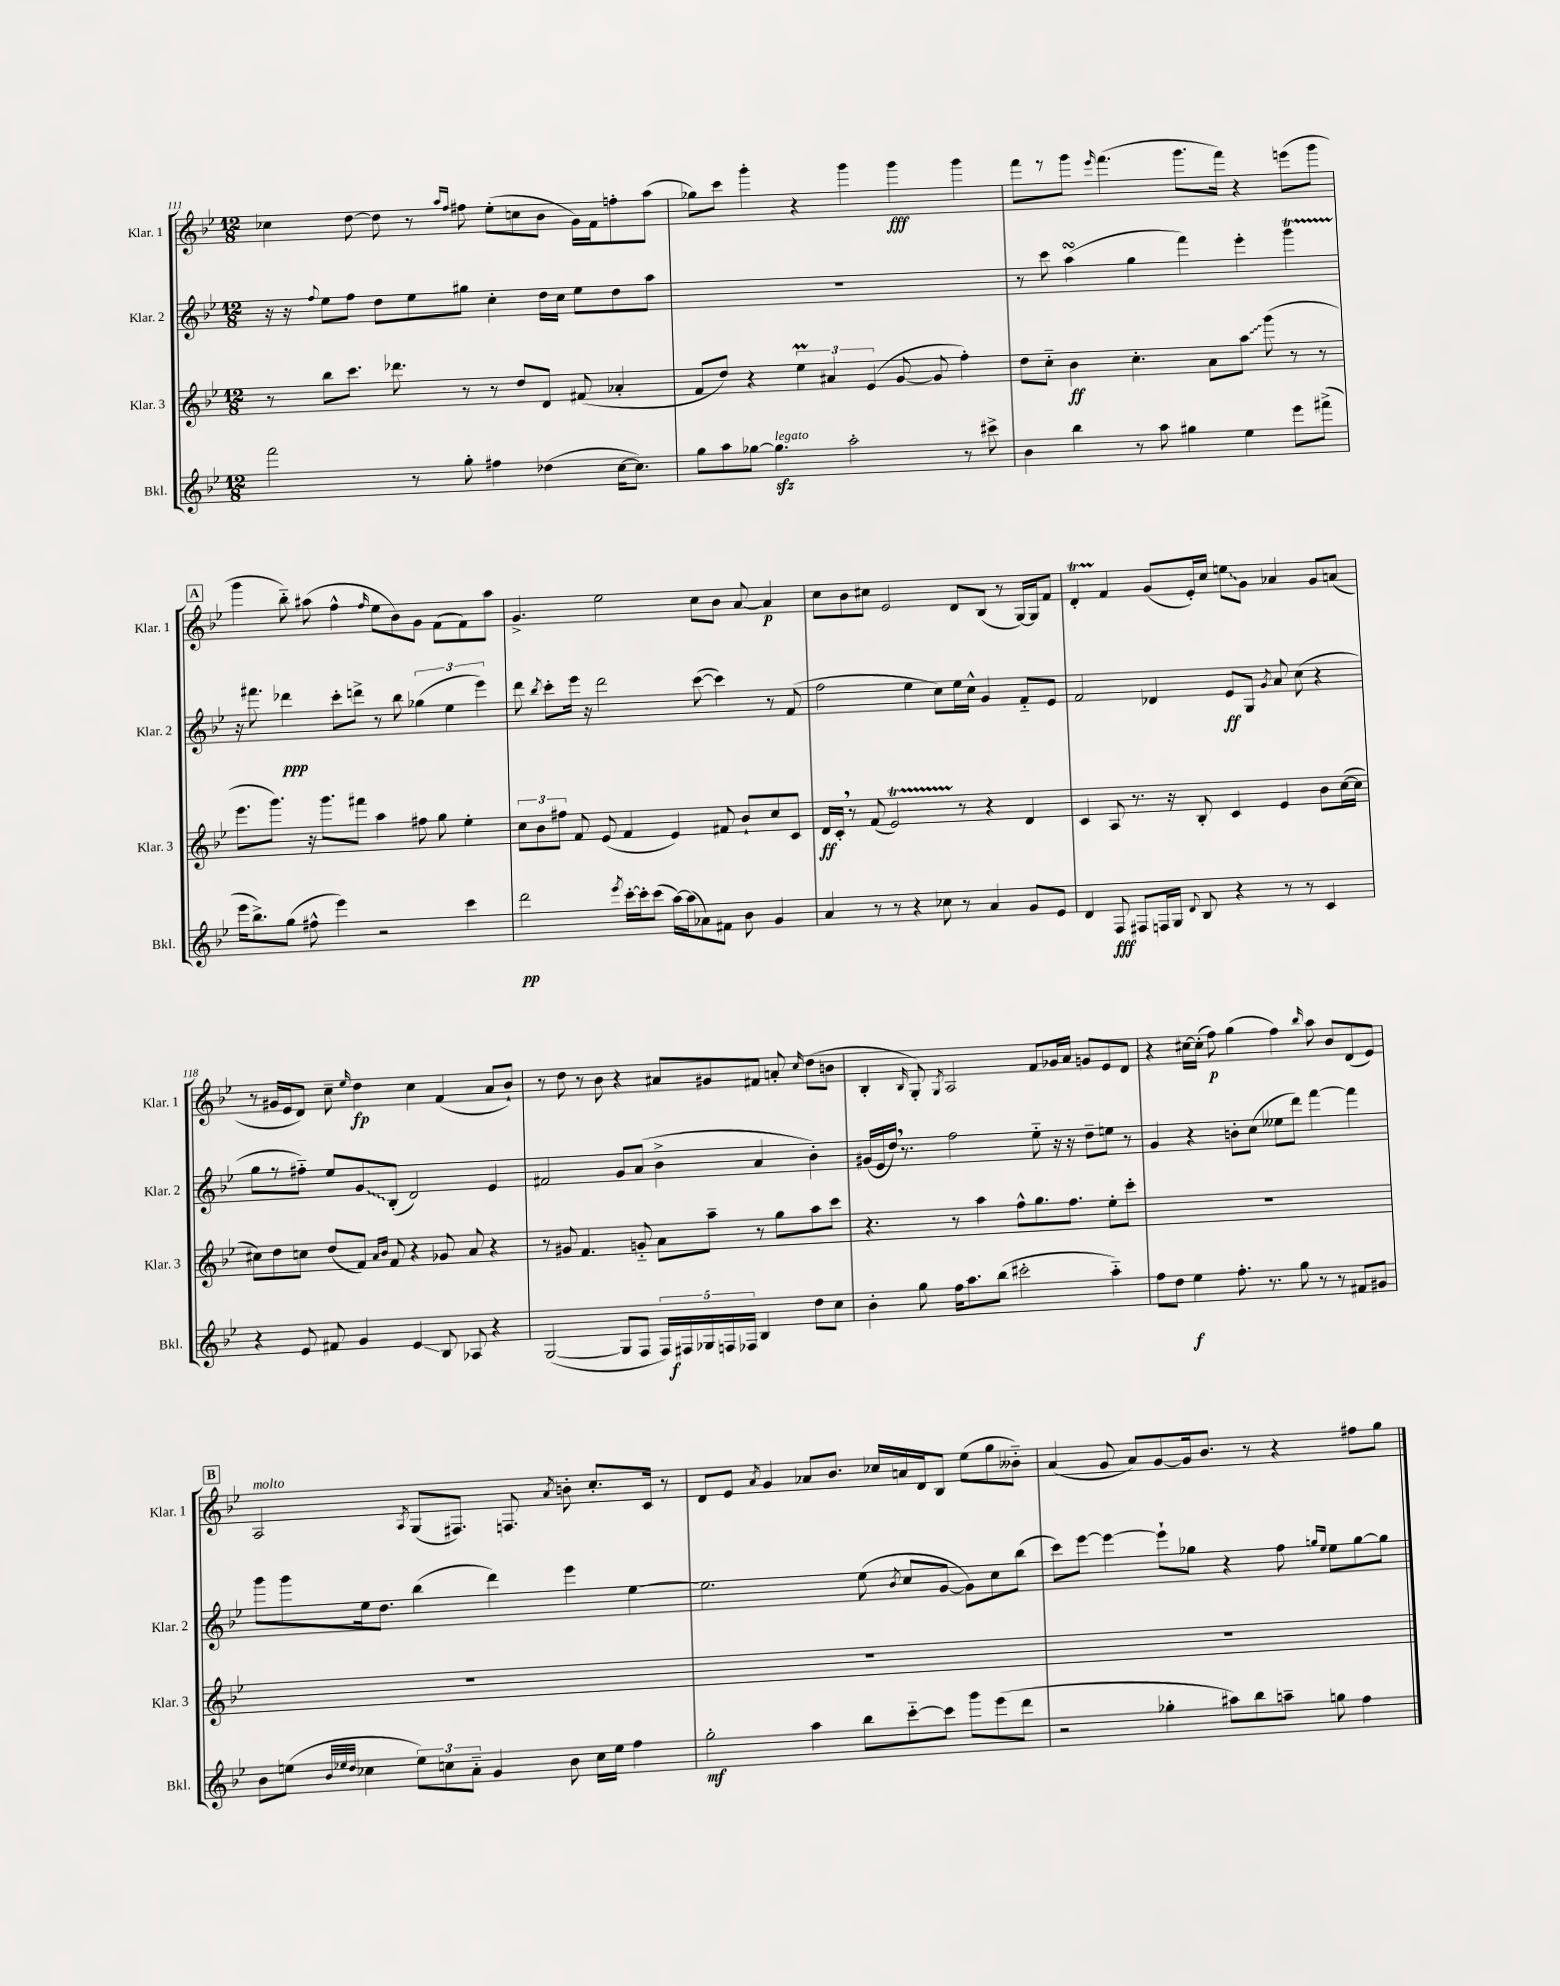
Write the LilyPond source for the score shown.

<<
\new StaffGroup <<
\new Staff = "s0" \with { instrumentName = "Klar. 1" shortInstrumentName = "Klar. 1" } {
    \clef treble \key bes \major \numericTimeSignature \time 12/8
    \autoBeamOff ces''4 d''8~ d''8 r8 \grace { a''16[ f''16] } fis''8 ees''8[-.( c''8 bes'8] g'16[) f'16 f''8-. a''8]( |
    ges''8[) c'''8] g'''4-. r4 g'''4 g'''4\fff g'''4 |
    f'''8[ r8 g'''8] \grace { ees'''16 } f'''4.( g'''8.[ f'''16]) r4 e'''8[( g'''8] |
    \mark \markup { \box "A" } g'''4 bes''8-_) ais''8( f''4-^ \grace { f''16 } ees''8[ bes'8) g'8] f'8[( f'8) ais''8] |
    g'4.-> ees''2 c''8[ bes'8] a'8~ a'4\p |
    c''8[ bes'8 cis''8] ees'2 d'8[ bes8]( r8 g16[~) g16 f'8] |
    d'4-.\startTrillSpan f'4\stopTrillSpan g'8[( ees'16-.) c''16] \once \override Glissando.style = #'zigzag e''8[\glissando g'8] aes'4 g'8[ a'8]( |
    r8 gis'16[ ees'16 d'8]) c''8-- \grace { ees''16 } d''4\fp c''4 f'4( a'8[ bes'8]-!) |
    r8 d''8 r8 bes'8 r4 ais'8[ gis'8 fis'8] a'8-. \grace { c''16 } d''8[( b'8] |
    bes4-. \grace { bes16 } g8-.) \acciaccatura { g8 } a2 f'8[ ges'16 a'16] g'8[ ees'8 d'8] |
    r4 cis''16[~ cis''16]-.( f''8\p) g''4( f''4) \grace { bes''16 } a''8 bes'8[ d'8( ees'8]) |
    \mark \markup { \box "B" } a2^\markup { \italic "molto" } \acciaccatura { a8 } g8[( fis8.]) f8. \acciaccatura { a'8 } b'8-. c''8.[-. c'16] r8 |
    d'8[ ees'8] \acciaccatura { a'8 } g'4 aes'8[ bes'8.] ces''16[ a'16 d'16 bes8] ees''8[( g''8 beses'8]-_) |
    a'4( g'8 a'8[) g'8~ g'16 bes'8.] r8 r4 fis''8[ g''8] \bar "|." |
}
\new Staff = "s1" \with { instrumentName = "Klar. 2" shortInstrumentName = "Klar. 2" } {
    \clef treble \key bes \major \numericTimeSignature \time 12/8
    \autoBeamOff r16 r16 \appoggiatura { f''8 } ees''8[ f''8] d''8[ ees''8 gis''8] c''4-. d''16[ c''16] ees''8[ d''8 a''8] |
    R1. |
    r8 c'''8 a''4\turn( g''4 f'''4) ees'''4-. g'''4\startTrillSpan |
    \mark \markup { \box "A" } r16\stopTrillSpan fis'''8. des'''4\ppp c'''8[-. d'''8]-> r8 bes''8 \tuplet 3/2 { ges''4( ees''4 ees'''4) } |
    d'''8 \acciaccatura { bes''8 } c'''8[-. ees'''16] r16 d'''2 c'''8~( c'''4) r8 f'8( |
    f''2 ees''4 c''8[) ees''16 c''16]-^ g'4 f'8[-_ ees'8] |
    f'2 des'4 ees'8[\ff g8] \acciaccatura { g'8 } a'8 c''8( r4 |
    g''8[ r8 fis''8]-_) ees''8[ \once \override Glissando.style = #'zigzag g'8\glissando bes8]-.( d'2) ees'4 |
    fis'2 g'8[ a'8]( bes'4-> a'4 bes'4-.) |
    gis'16[( ees'16 d''16]) \breathe r8. f''2 ees''8-_ r16 r16 d''8[-- e''8] r8 |
    g'4 r4 b'8[-. c''8]( eeses''8[ d'''8]) f'''4~ f'''4 |
    \mark \markup { \box "B" } g'''8[ g'''8 ees''16 d''8.] bes''4( d'''4) ees'''4 ees''4~ |
    ees''2. ees''8( \acciaccatura { bes'8 } c''8[ g'8]~ g'8[) c''8 bes''8]( |
    c'''8[) ees'''8]~ ees'''4~ ees'''8[-! ges''8] r4 f''8 \grace { g''16[ ees''16] } ees''8[ g''8~ g''8] \bar "|." |
}
\new Staff = "s2" \with { instrumentName = "Klar. 3" shortInstrumentName = "Klar. 3" } {
    \clef treble \key bes \major \numericTimeSignature \time 12/8
    \autoBeamOff r8 bes''8[ c'''8.] des'''8. r8 r8 d''8[ d'8] fis'8( aes'4-. |
    f'8[ d''8]) r4 \tuplet 3/2 { ees''4\prall ais'4 ees'4( } g'8~ g'8 f''4-.) |
    d''8[ c''8]-_ bes'4\ff c''4.-. a'8[ \once \override Glissando.style = #'zigzag a''8]\glissando g'''8( r8 r8 |
    \mark \markup { \box "A" } ees'''8.[ g'''8.]) r16 g'''8.[ fis'''8] a''4 fis''8 g''8 ees''4-. |
    \tuplet 3/2 { c''8[ bes'8 fis''8] } f'8 ees'8( f'4 ees'4) fis'8 bes'8[-! c''8 c'8] |
    d'16[\ff c'16]-. \breathe r8 f'8( ees'2\startTrillSpan) r8\stopTrillSpan r4 d'4 |
    c'4 a8 r8. r16 bes8-. c'4 ees'4 bes'8[ c''16~( c''16] |
    cis''8[) d''8 c''8] d''8[( f'8]) \grace { a'16[ bes'16] } f'8 r4 ges'8 a'8 r4 |
    r8 gis'8 f'4. g'8-_ a'8[ a''8]-- r8 g''8[ a''8 c'''8] |
    r4. r8 a''4 f''8[-^ g''8. f''8.] ees''8[-. c'''8]-. |
    R1. |
    \mark \markup { \box "B" } R1. |
    R1. |
    R1. \bar "|." |
}
\new Staff = "s3" \with { instrumentName = "Bkl." shortInstrumentName = "Bkl." } {
    \clef treble \key bes \major \numericTimeSignature \time 12/8
    \autoBeamOff f'''2 r8 g''8-. fis''4 des''4( c''16[~ c''8.]) |
    g''8[ a''8 ges''8]~ ges''4.\sfz^\markup { \italic "legato" } a''2-. r8 cis'''8-> |
    bes'4 bes''4 r8 a''8 gis''4 ees''4 ees'''8[ fis'''8]->( |
    \mark \markup { \box "A" } ees'''16[ bes''8.->) g''8]( fis''8-^ ees'''4) r2 c'''4 |
    d'''2\pp \acciaccatura { ees'''8 } c'''16[~-. c'''16-. c'''8]( a''16[~) a''16( aes'8) fis'8] bes'8 g'4 |
    a'4 r8 r8 r4 ces''8 r8 a'4 g'8[ ees'8] |
    d'4 f8\fff fis8[ f16 g16] \appoggiatura { d'8 } bes8 r4 r8 r8 c'4 |
    r4 ees'8 fis'8 g'4 ees'4\glissando bes8 aes8 r4 |
    g2~( g8[ f8] \tuplet 5/4 { f16[) fis16\f ges16 f16 fes16] } bes4 d''8[ c''8] |
    bes'4-. g''8 f''16[ a''8. bes''8]( cis'''2-. a''4-_) |
    f''8[ d''8] ees''4\f f''8.-. r8. g''8 r8 r8 fis'8[ gis'8] |
    \mark \markup { \box "B" } bes'8[ e''8]( \grace { bes'32[ ees''32 d''32] } ces''4 \tuplet 3/2 { ees''8[) c''8 a'8]-_ } g'4 bes'8 c''16[ ees''16] f''4 |
    g''2-.\mf a''4 bes''8[ c'''8~-_ c'''8] g'''8[ ees'''8( d'''8] |
    r2 ges''4-. ais''8[) bes''8 a''8]-- g''8 f''4 \bar "|." |
}
>>
>>
\layout { \context { \Score currentBarNumber = #111 } }
